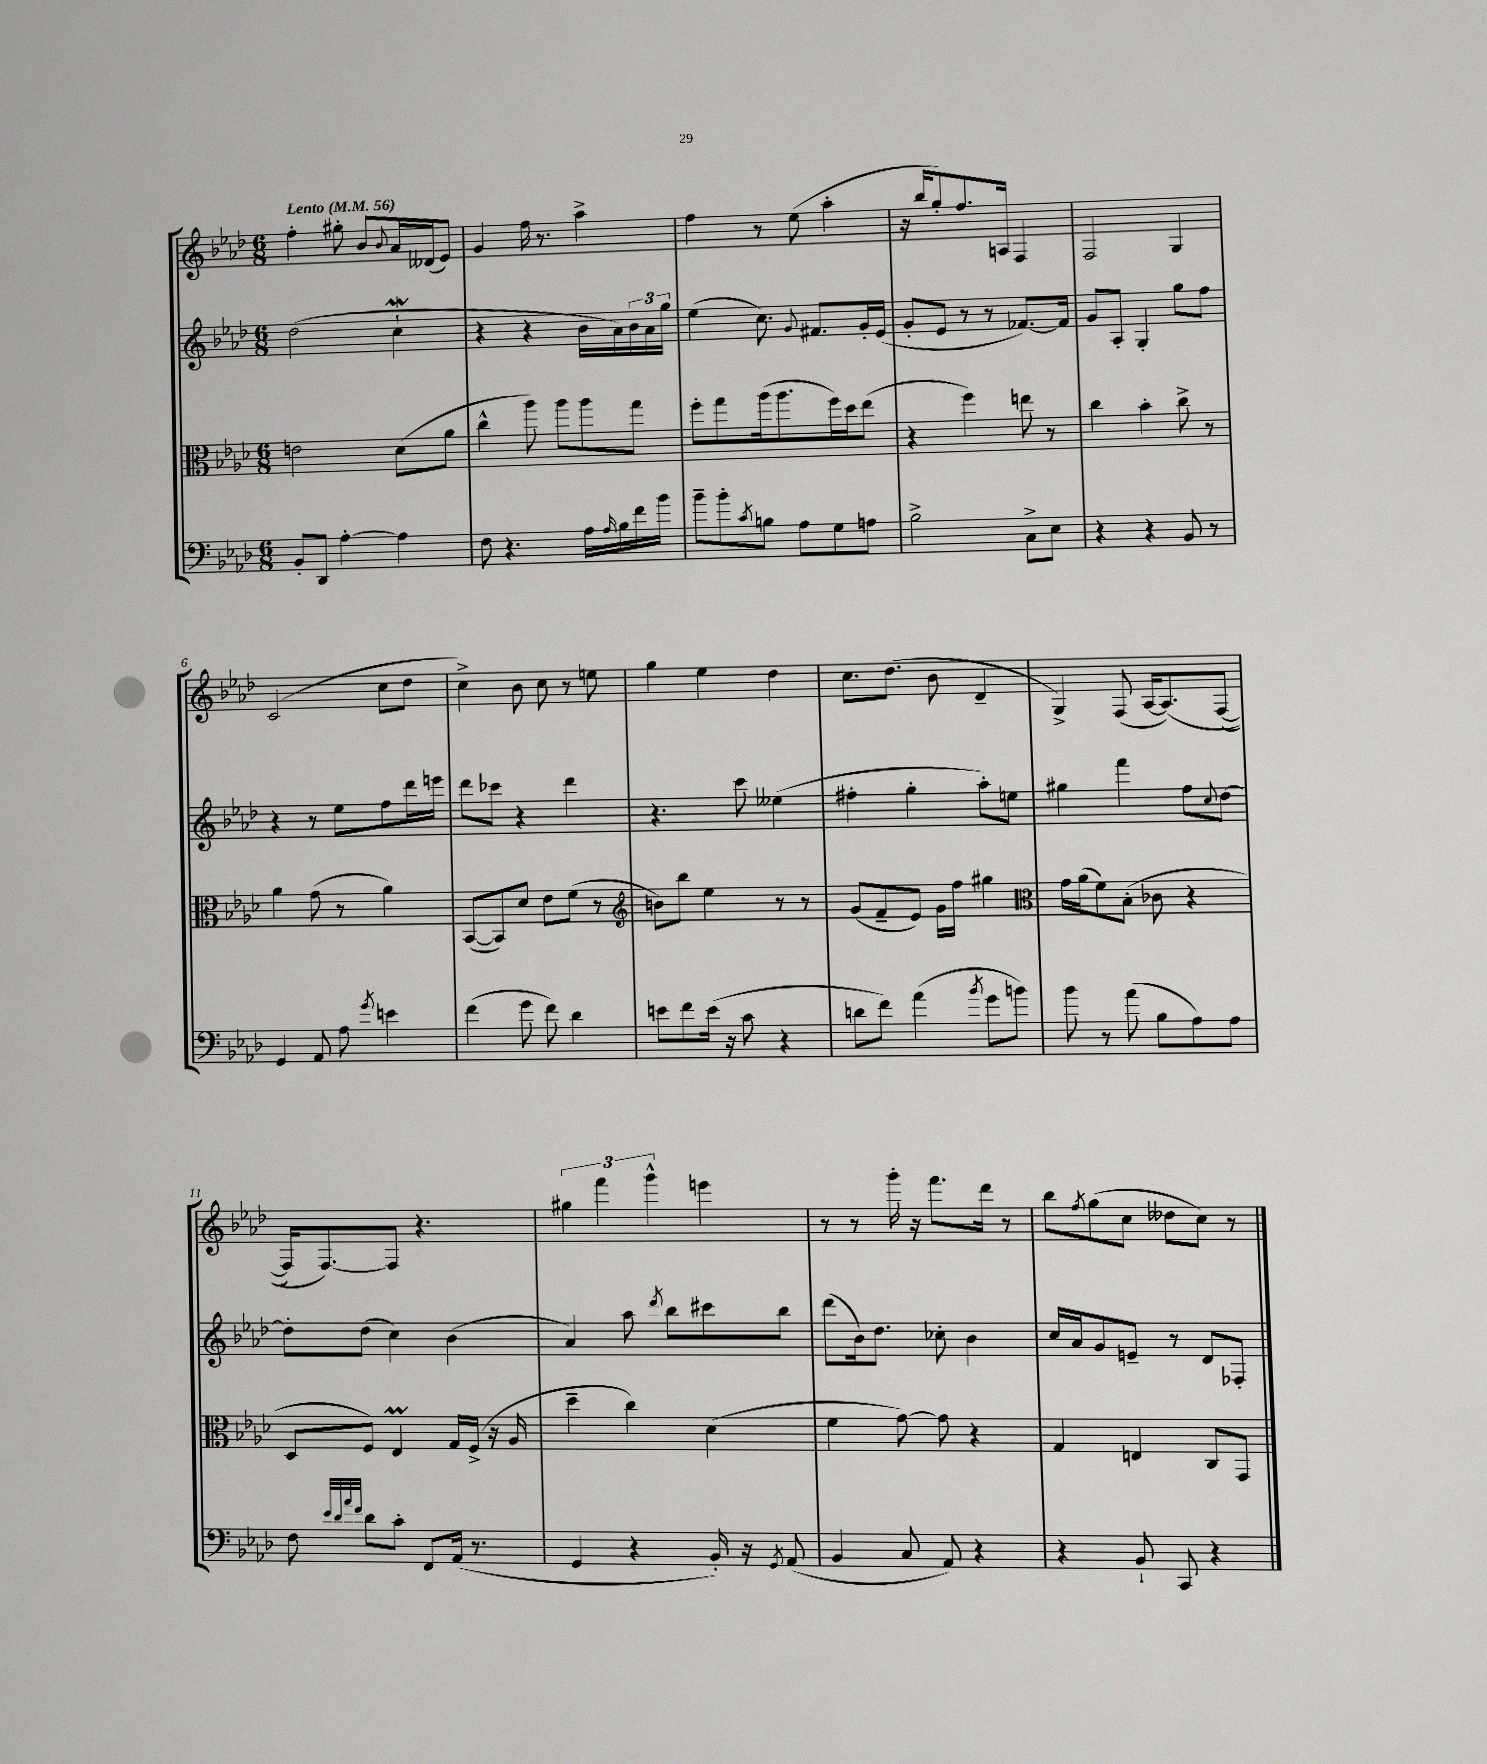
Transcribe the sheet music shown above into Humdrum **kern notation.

**kern	**kern	**kern	**kern
*part4	*part3	*part2	*part1
*staff4	*staff3	*staff2	*staff1
*clefF4	*clefC3	*clefG2	*clefG2
*k[b-e-a-d-]	*k[b-e-a-d-]	*k[b-e-a-d-]	*k[b-e-a-d-]
*M6/8	*M6/8	*M6/8	*M6/8
*MM56	*MM56	*MM56	*MM56
=1	=1	=1	=1
!	!	!	!LO:TX:a:B:t=Lento
8BB-'/L	2en\	(2dd-\	4ff'\
8DD-/J	.	.	.
[4A-'\	.	.	8gg#X'\
.	.	.	8b-/L
.	.	.	8qqb-/
4A-\]	(8d-\L	4ccW`\	16a-/L
.	.	.	(16d--X/J
.	8a-\J	.	8e-/J)
=2	=2	=2	=2
8F\	4cc^^\	4r	4g/
4.r	.	.	.
.	8aa-\)	4r	16ff\
.	.	.	8.r
.	8aa-\L	.	.
16A-\LL	8aa-\	16b-\LL	4aa-^\
16qqA-/	.	.	.
16B-\	.	16a-\)	.
16f\	8gg\J	24b-\	.
.	.	24a-\	.
16b-\JJ	.	.	.
.	.	24gg\JJ	.
=3	=3	=3	=3
8b-~\L	8ff'\L	(4ee-\	4ff\
8b-'\	8gg\	.	.
8qc/	.	.	.
8Bn\J	(16aa-\k	8.cc\)	8r
.	8.aa-\	.	.
8A-\L	.	.	(8ee-\
.	.	8qqg/	.
.	.	8.f#X/L	.
8G\	16ff\L)	.	4aa-'\
.	16dd-\J	.	.
8An\J	(8ee-\J	16g'/L	.
.	.	(16e-/JJ	.
=4	=4	=4	=4
2B-^\	4r	8g'/L	16r
.	.	.	16bb-/KL
.	.	8e-/J	8gg'/)
.	4ff\)	8r	8.ff/
.	.	8r	.
.	.	.	16An/Jk
8C^\L	8een\	[8.f-X/L)	4F/
8E-\J	8r	.	.
.	.	16f-/Jk]	.
=5	=5	=5	=5
4r	4cc\	8g/L	2F/
.	.	8A-'/J	.
4r	4b-'\	4G'/	.
8BB-/	8cc^\	8gg\L	4G/
8r	8r	8ff\J	.
!!LO:LB:g=z
=6	=6	=6	=6
4GG/	4a-\	4r	(2c/
8AA-/	(8g\	8r	.
8A-\	8r	8ee-\L	.
8qg/	.	.	.
4en\	4a-\)	8ff\	8cc\L
.	.	16ddd-\L	8dd-\J
.	.	16eeen\JJ	.
=7	=7	=7	=7
(4f\	([8BB-/L	8ddd-\L	4cc^\)
.	8BB-/])	8ccc-X\J	.
8g\	8d-/J	4r	8b-\
8f\)	8e-\L	.	8cc\
4d-\	(8f\J	4ddd-\	8r
.	8r	.	8een\
=8	=8	=8	=8
*	*clefG2	*	*
8en\L	8bn\L)	4.r	4gg\
8f\	8bb-\J	.	.
(16e\Jk	4ee-\	.	4ee-\
16r	.	.	.
8c\	.	8ccc\	.
4r	8r	(4ee--X\	4dd-\
.	8r	.	.
=9	=9	=9	=9
8dn\L	(8g/L	4ff#X'\	8.cc\L
8f\J)	8f~/	.	.
.	.	.	(8.dd-\J
(4a-\	8e-/J)	4gg'\	.
.	16g\LL	.	8b-\
.	16ff\JJ	.	.
8qb-/	.	.	.
8g\L	4gg#X\	8aa-'\L)	4d-~/
8bn\J)	.	8een\J	.
=10	=10	=10	=10
*	*clefC3	*	*
8b-\	16g\LL	4gg#X\	4G^/)
.	(16a-\J	.	.
8r	8f\)	.	.
(8a-\	(8B-'\J	4fff\	(8F/
8B-\L	8c-X\	.	[16A-/KL
.	.	.	(8.A-/])
8A-\)	4r	8ff\L	.
.	.	8qqcc/	.
8A-\J	.	[8dd-\J	([8F/J
!!LO:LB:g=z
=11	=11	=11	=11
8F\	8D-/L	8dd-'\L]	16F/KL])
.	.	.	[8.F/)
32qqe-/LLL	.	.	.
32qqd-/	.	.	.
32qqa-/	.	.	.
32qqf/JJJ	.	.	.
8d-\L	8F/J)	(8dd-\J	.
8c'\J	4E-M/	4cc\)	8F/J]
8FF/L	.	.	4.r
(16AA-/Jk	16G/LL	(4b-\	.
8.r	(16F^/JJ	.	.
.	16r	.	.
.	16A-/	.	.
=12	=12	=12	=12
4GG/	4dd-~\	4a-/)	6gg#X\
.	.	.	6fff\
4r	4cc\)	8aa-\	.
.	.	.	6ggg^^\
.	.	8qddd-/	.
.	.	8bb-\L	.
16BB-'/)	(4d-\	8ccc#X\	4eeen\
16r	.	.	.
8qGG/	.	.	.
(8AA-/	.	8bb-\J	.
=13	=13	=13	=13
4BB-/	4f\	(8ddd-\L	8r
.	.	16b-\k)	8r
.	.	8.dd-\J	.
8C/	[8g\)	.	16ggg'\
.	.	.	16r
8AA-/)	8g\]	8cc-X'\	8.fff\L
4r	4r	4b-\	.
.	.	.	16ddd-\Jk
.	.	.	8r
=14	=14	=14	=14
4r	4G/	16cc/LL	8bb-\L
.	.	16a-/J	.
.	.	.	8qff/
.	.	8g/	(8gg\
8BB-`/	4En/	8en~/J	8cc\J
8CC/	.	8r	8dd--X\L
4r	8C/L	8d-/L	8cc\J)
.	8GG/J	8F-X'/J	8r
==	==	==	==
*-	*-	*-	*-
